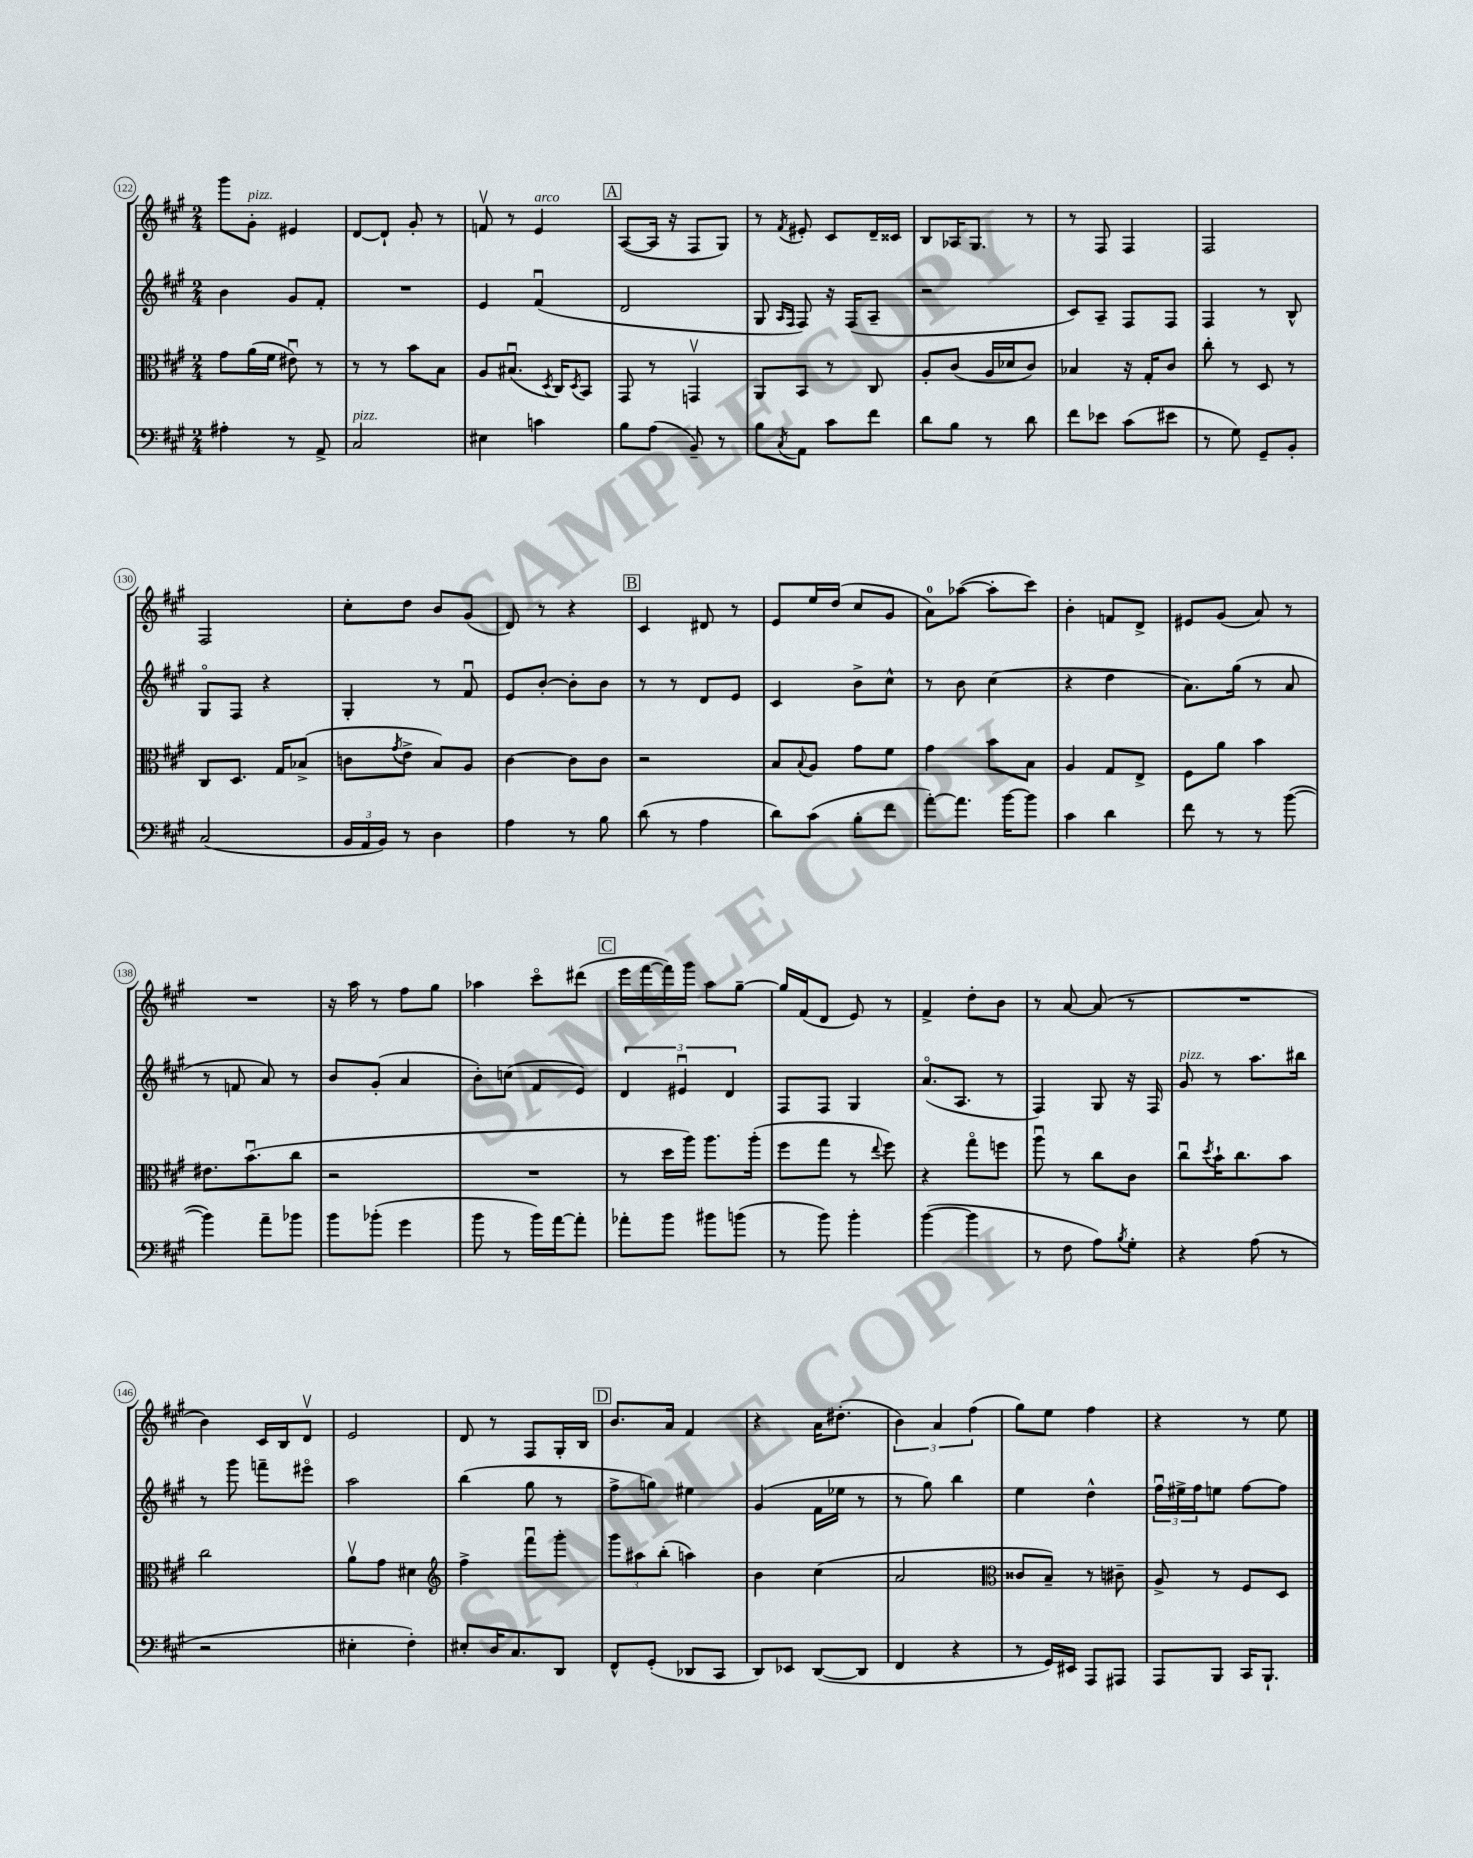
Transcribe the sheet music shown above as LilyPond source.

<<
\new StaffGroup <<
\new Staff = "s0" {
    \clef treble \key a \major \numericTimeSignature \time 2/4
    gis'''8 gis'8-.^\markup { \italic "pizz." } eis'4 |
    d'8~ d'8-! gis'8-. r8 |
    f'8\upbow r8 e'4^\markup { \italic "arco" } |
    \mark \markup { \box "A" } a8~( a16 r16 fis8 gis8) |
    r8 \acciaccatura { fis'8 } eis'8-. cis'8 d'16-- cisis'16 |
    b8 aes16 gis8. r8 |
    r8 fis8 fis4 |
    fis2 |
    fis2 |
    cis''8-. d''8 b'8 gis'8( |
    d'8) r8 r4 |
    \mark \markup { \box "B" } cis'4 dis'8 r8 |
    e'8 e''16 d''16( cis''8 gis'8 |
    a'8-0) aes''8~( aes''8-. cis'''8) |
    b'4-. f'8 d'8-> |
    eis'8 gis'8( a'8) r8 |
    R2 |
    r16 a''16 r8 fis''8 gis''8 |
    aes''4 cis'''8\flageolet dis'''8( |
    \mark \markup { \box "C" } e'''16 fis'''16~ fis'''16) gis'''16 a''8 gis''8~-- |
    gis''16 fis'16( d'8 e'8) r8 |
    fis'4-> d''8-. b'8 |
    r8 a'8~ a'8( r8 |
    R2 |
    b'4) cis'16 b16 d'8\upbow |
    e'2 |
    d'8 r8 fis8 gis16-. b16 |
    \mark \markup { \box "D" } b'8. a'16 fis'4 |
    r4 a'16 dis''8.-.( |
    \tuplet 3/2 { b'4) a'4 fis''4( } |
    gis''8) e''8 fis''4 |
    r4 r8 e''8 \bar "|." |
}
\new Staff = "s1" {
    \clef treble \key a \major \numericTimeSignature \time 2/4
    b'4 gis'8 fis'8-. |
    R2 |
    e'4 fis'4\downbow( |
    \mark \markup { \box "A" } d'2 |
    gis8 \grace { a16 fis16 } fis8) r16 fis16( a8-- |
    r2 |
    cis'8) a8-- fis8 fis8 |
    fis4 r8 b8-^ |
    gis8\flageolet fis8 r4 |
    gis4-. r8 fis'8\downbow |
    e'8 b'8~-. b'8-. b'8 |
    \mark \markup { \box "B" } r8 r8 d'8 e'8 |
    cis'4 b'8-> cis''8-^ |
    r8 b'8 cis''4( |
    r4 d''4 |
    a'8.) gis''16( r8 a'8 |
    r8 f'8 a'8) r8 |
    b'8 gis'8-.( a'4 |
    b'8-.) c''8( fis'8 e'8) |
    \mark \markup { \box "C" } \tuplet 3/2 { d'4 eis'4\downbow d'4 } |
    fis8 fis8 gis4 |
    a'8.\flageolet( a8. r8 |
    fis4) gis8 r16 fis16 |
    gis'8^\markup { \italic "pizz." } r8 a''8. bis''16 |
    r8 gis'''8 f'''8-- eis'''8\flageolet |
    a''2 |
    b''4( gis''8 r8 |
    \mark \markup { \box "D" } fis''8-> g''8) eis''4 |
    gis'4( fis'16 ees''16 r8 |
    r8 gis''8) b''4 |
    e''4 d''4-^ |
    \tuplet 3/2 { fis''16\downbow eis''16-> fis''16 } e''8 fis''8~ fis''8 \bar "|." |
}
\new Staff = "s2" {
    \clef alto \key a \major \numericTimeSignature \time 2/4
    gis'8 a'16( fis'16 eis'8\downbow) r8 |
    r8 r8 b'8 b8 |
    a8 bis8.\downbow( \acciaccatura { d8 } cis16) \acciaccatura { d8 } b,8 |
    \mark \markup { \box "A" } gis,8 r8 g,4\upbow |
    a,8 b,8 r8 cis8 |
    a8-. cis'8( a16 des'16 cis'8) |
    bes4 r16 gis16-. cis'8 |
    cis''8-. r8 d8 r8 |
    cis8 d8. gis16 bes8->( |
    c'8 \acciaccatura { gis'8 } e'8-> b8) a8 |
    cis'4~ cis'8 cis'8 |
    \mark \markup { \box "B" } r2 |
    b8 \appoggiatura { b8 } a8 gis'8 fis'8 |
    gis'4 b'8 b8 |
    a4 gis8 e8-> |
    fis8 a'8 b'4 |
    eis'8. b'8.\downbow( cis''8 |
    r2 |
    R2 |
    \mark \markup { \box "C" } r8 d''16 a''16) a''8. a''16-.( |
    fis''8 gis''8 r8 \appoggiatura { e''8 } fis''8) |
    r4 gis''8\flageolet f''8 |
    a''8\downbow r8 cis''8 cis'8 |
    cis''8\downbow \acciaccatura { d''8 } b'16-! cis''8. b'8 |
    cis''2 |
    a'8\upbow gis'8 dis'4 |
    \clef treble fis''4-> fis'''8\downbow gis'''8-. |
    \mark \markup { \box "D" } \tuplet 3/2 { gis'''8 ais''8 b''8-.( } a''4) |
    b'4 cis''4( |
    a'2 |
    \clef alto cisis'8 b8--) r8 cis'8-- |
    a8-> r8 fis8 d8 \bar "|." |
}
\new Staff = "s3" {
    \clef bass \key a \major \numericTimeSignature \time 2/4
    ais4-. r8 a,8-> |
    cis2^\markup { \italic "pizz." } |
    eis4 c'4 |
    \mark \markup { \box "A" } b8 a8( b,8--) r8 |
    b8 \acciaccatura { cis8 } a,8 cis'8 fis'8 |
    d'8 b8 r8 d'8 |
    fis'8 ees'8 cis'8( eis'8 |
    r8 gis8) gis,8-- b,8-. |
    cis2( |
    \tuplet 3/2 { b,16 a,16 b,16) } r8 d4 |
    a4 r8 b8 |
    \mark \markup { \box "B" } d'8( r8 a4 |
    d'8) cis'8( b8-. fis'8 |
    a'8~-.) a'8. b'16~ b'8 |
    cis'4 d'4 |
    fis'8 r8 r8 b'8~( |
    b'4) a'8-- bes'8 |
    b'8 bes'8-.( gis'4 |
    b'8 r8 b'16) a'16~ a'8-. |
    \mark \markup { \box "C" } aes'8-. b'8 bis'8 b'8( |
    r8 b'8) b'4-. |
    b'4~( b'4 |
    r8 fis8 a8) \acciaccatura { b8 } gis8-. |
    r4 a8( r8 |
    r2 |
    eis4-. fis4-.) |
    eis8-. d16 cis8. d,8 |
    \mark \markup { \box "D" } fis,8-^ gis,8-.( des,8 cis,8 |
    d,8) ees,8 d,8~( d,8 |
    fis,4 r4 |
    r8 gis,16) eis,16 a,,8 ais,,8 |
    a,,8 b,,8 cis,16 b,,8.-! \bar "|." |
}
>>
>>
\layout { \context { \Score currentBarNumber = #122 \override BarNumber.stencil = #(make-stencil-circler 0.1 0.3 ly:text-interface::print) } }
